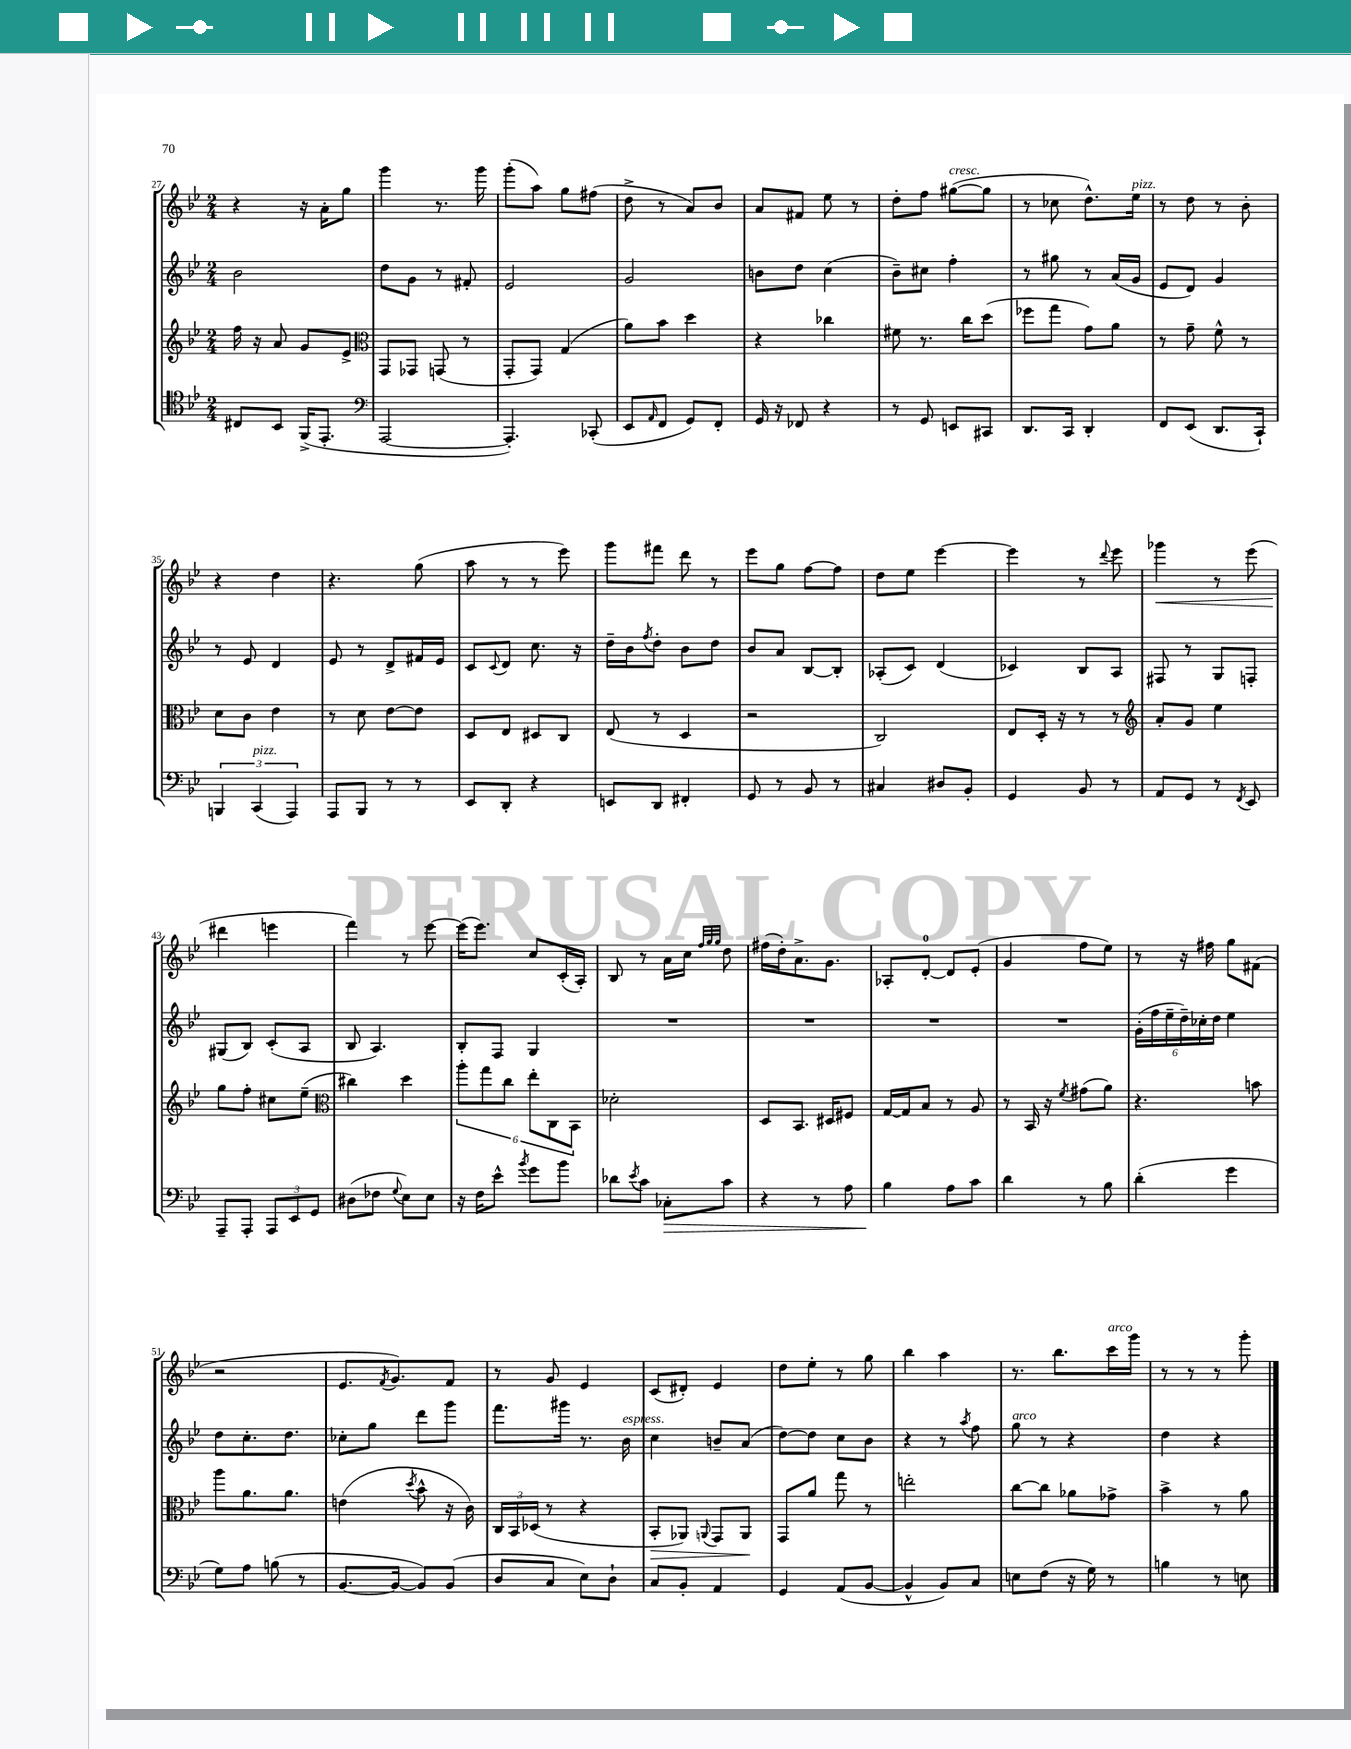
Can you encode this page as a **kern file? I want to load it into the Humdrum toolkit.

**kern	**dynam	**kern	**dynam	**kern	**kern	**dynam
*part4	*part4	*part3	*part3	*part2	*part1	*part1
*staff4	*staff4	*staff3	*staff3	*staff2	*staff1	*staff1
*clefC4	*	*clefG2	*	*clefG2	*clefG2	*
*k[b-e-]	*	*k[b-e-]	*	*k[b-e-]	*k[b-e-]	*
*M2/4	*	*M2/4	*	*M2/4	*M2/4	*
=27	=27	=27	=27	=27	=27	=27
8C#X/L	.	16ff\	.	2b-\	4r	.
.	.	16r	.	.	.	.
8BB-/J	.	8a/	.	.	.	.
(16FF^/KL	.	8g/L	.	.	16r	.
8.EE-'/J	.	.	.	.	16a'\KL	.
.	.	8e-^/J	.	.	8gg\J	.
=28	=28	=28	=28	=28	=28	=28
*clefF4	*	*clefC3	*	*	*	*
[2AAA/	.	8GG/L	.	8dd\L	4ggg\	.
.	.	8GG-X/J	.	8g\J	.	.
.	.	(8GGn/	.	8r	8.r	.
.	.	8r	.	8f#X'/	.	.
.	.	.	.	.	16ggg\	.
=29	=29	=29	=29	=29	=29	=29
4.AAA'/])	.	8GG'/L	.	2e-/	(8ggg'\L	.
.	.	8GG/J)	.	.	8aa\J)	.
.	.	(4G/	.	.	8gg\L	.
(8CC-X'/	.	.	.	.	(8ff#X\J	.
=30	=30	=30	=30	=30	=30	=30
8EE-/L	.	8a\L)	.	2g/	8dd^\	.
16qqAA/	.	.	.	.	.	.
8FF/J	.	8b-\J	.	.	8r	.
8GG/L)	.	4dd\	.	.	8a/L)	.
8FF'/J	.	.	.	.	8b-/J	.
=31	=31	=31	=31	=31	=31	=31
16GG/	.	4r	.	8bn\L	8a/L	.
16r	.	.	.	.	.	.
8FF-X/	.	.	.	8dd\J	8f#X/J	.
4r	.	4cc-X\	.	(4cc\	8ee-\	.
.	.	.	.	.	8r	.
=32	=32	=32	=32	=32	=32	=32
8r	.	8f#X\	.	8b-~\L)	8dd'\L	.
8GG/	.	8.r	.	8cc#X\J	8ff\J	.
!	!	!	!	!	!LO:TX:a:i:t=cresc.	!
8EEn/L	.	.	.	4ff'\	([8gg#X\L	.
.	.	16cc\KL	.	.	.	.
8CC#X/J	.	(8dd\J	.	.	8gg#\J]	.
=33	=33	=33	=33	=33	=33	=33
8.DD/L	.	8ff-X\L	.	8r	8r	.
.	.	8gg\J	.	8gg#X\	8cc-X\	.
16CC/Jk	.	.	.	.	.	.
4DD'/	.	8g\L)	.	8r	8.dd^^\L)	.
.	.	8a\J	.	(16a/LL	.	.
!	!	!	!	!	!LO:TX:a:i:t=pizz.	!
.	.	.	.	16g/JJ	16ee-\Jk	.
=34	=34	=34	=34	=34	=34	=34
8FF/L	.	8r	.	8e-/L	8r	.
(8EE-/J	.	8g~\	.	8d/J)	8dd\	.
8.DD/L	.	8f^^\	.	4g/	8r	.
.	.	8r	.	.	8b-'\	.
16CC`/Jk)	.	.	.	.	.	.
!!LO:LB:g=z
=35	=35	=35	=35	=35	=35	=35
6BBBn/	.	8d\L	.	8r	4r	.
.	.	8c\J	.	8e-/	.	.
!LO:TX:a:i:t=pizz.	!	!	!	!	!	!
(6CC/	.	.	.	.	.	.
.	.	4e-\	.	4d/	4dd\	.
6AAA/)	.	.	.	.	.	.
=36	=36	=36	=36	=36	=36	=36
8AAA/L	.	8r	.	8e-/	4.r	.
8BBB-/J	.	8d\	.	8r	.	.
8r	.	[8e-\L	.	8d^/L	.	.
8r	.	8e-\J]	.	16f#X/L	(8gg\	.
.	.	.	.	16e-/JJ	.	.
=37	=37	=37	=37	=37	=37	=37
8EE-/L	.	8D/L	.	8c/L	8aa\	.
.	.	.	.	8qqc/	.	.
8DD'/J	.	8E-/J	.	8d/J	8r	.
4r	.	8D#X/L	.	8.cc\	8r	.
.	.	8C/J	.	.	8eee-\)	.
.	.	.	.	16r	.	.
=38	=38	=38	=38	=38	=38	=38
8EEn/L	.	(8E-/	.	16dd~\LL	8ggg\L	.
.	.	.	.	16b-\J	.	.
.	.	.	.	8qff/	.	.
8DD/J	.	8r	.	8dd'\J	8fff#X\J	.
4FF#X'/	.	4D/	.	8b-\L	8ddd\	.
.	.	.	.	8dd\J	8r	.
=39	=39	=39	=39	=39	=39	=39
8GG/	.	2r	.	8b-/L	8eee-\L	.
8r	.	.	.	8a/J	8gg\J	.
8BB-/	.	.	.	[8B-/L	[8ff\L	.
8r	.	.	.	8B-'/J]	8ff\J]	.
=40	=40	=40	=40	=40	=40	=40
4C#X/	.	2C/)	.	(8A-X'/L	8dd\L	.
.	.	.	.	8c/J)	8ee-\J	.
8D#X/L	.	.	.	(4d/	[4eee-\	.
8BB-'/J	.	.	.	.	.	.
=41	=41	=41	=41	=41	=41	=41
4GG/	.	8E-/L	.	4c-X/)	4eee-\]	.
.	.	16D'/Jk	.	.	.	.
.	.	16r	.	.	.	.
8BB-/	.	8r	.	8B-/L	8r	.
.	.	.	.	.	8qqddd/	.
8r	.	8r	.	8A/J	8eee-\	.
=42	=42	=42	=42	=42	=42	=42
*	*	*clefG2	*	*	*	*
!	!	!	!	!	!	!LO:HP:b
8AA/L	.	8a'/L	.	8F#X/	4ggg-X\	<
8GG/J	.	8g/J	.	8r	.	.
8r	.	4ee-\	.	8G/L	8r	.
8qFF/	.	.	.	.	.	.
8EE-/	.	.	.	8Fn'/J	(8eee-\	.
!!LO:LB:g=z
=43	=43	=43	=43	=43	=43	=43
8AAA~/L	.	8gg\L	.	(8G#X/L	4ddd#X\	.
8AAA'/J	.	8ff'\J	.	8B-/J)	.	.
12AAA/L	.	8cc#X\L	.	(8c'/L	4eeen\	[
12EE-/	.	.	.	.	.	.
.	.	(8ee-~\J	.	8A/J	.	.
12GG/J	.	.	.	.	.	.
=44	=44	=44	=44	=44	=44	=44
*	*	*clefC3	*	*	*	*
(8D#X\L	.	4cc#X\)	.	8B-/	4fff\)	.
8F-X\J	.	.	.	4.A/)	.	.
8qqG/	.	.	.	.	.	.
8E-\L)	.	4dd\	.	.	8r	.
8E-\J	.	.	.	.	[8eee-\	.
=45	=45	=45	=45	=45	=45	=45
16r	.	12aa'\L	.	8B-'/L	(16eee-\KL]	.
16F\KL	.	.	.	.	8.eee-\J)	.
.	.	12gg\	.	.	.	.
8e-^^\J	.	.	.	8F/J	.	.
.	.	12cc\J	.	.	.	.
8qb-/	.	.	.	.	.	.
8g\L	.	12ee-'\L	.	4G/	8cc/L	.
.	.	12C\	.	.	.	.
8b-\J	.	.	.	.	(16c'/L	.
.	.	12BB-\J	.	.	.	.
.	.	.	.	.	16A'/JJ)	.
=46	=46	=46	=46	=46	=46	=46
8d-X\L	.	2d-X'\	.	2r	8B-/	.
8qe-/	.	.	.	.	.	.
8c\J	.	.	.	.	8r	.
!	!LO:HP:b	!	!	!	!	!
8C-X'\L	>	.	.	.	16a\LL	.
.	.	.	.	.	16cc\JJ	.
.	.	.	.	.	32qqff/LLL	.
.	.	.	.	.	32qqgg/	.
.	.	.	.	.	32qqgg/JJJ	.
8c\J	.	.	.	.	8dd\	.
=47	=47	=47	=47	=47	=47	=47
4r	.	8D/L	.	2r	(16ff#X\LL	.
.	.	.	.	.	16dd'\J)	.
.	.	8.BB-/J	.	.	8.a^\	.
8r	.	.	.	.	.	.
.	.	16D#X/KL	.	.	8.g\J	.
8A\	.	8F#X/J	.	.	.	.
=48	=48	=48	=48	=48	=48	=48
4B-\	.	[16G/LL	.	2r	8A-X'/L	.
.	.	16G/J]	.	.	.	.
.	.	8B-/J	.	.	[8d'/J	.
8A\L	]	8r	.	.	8d/L]	.
8c\J	.	8A/	.	.	(8e-'/J	.
=49	=49	=49	=49	=49	=49	=49
4d\	.	8r	.	2r	4g/	.
.	.	16BB-/	.	.	.	.
.	.	16r	.	.	.	.
.	.	8qf/	.	.	.	.
8r	.	(8g#X\L	.	.	8ff\L	.
8B-\	.	8a\J)	.	.	8ee-\J)	.
=50	=50	=50	=50	=50	=50	=50
(4d'\	.	4.r	.	(24g'\LL	8r	.
.	.	.	.	24ff\	.	.
.	.	.	.	24ee-~\	.	.
.	.	.	.	24dd~\)	16r	.
.	.	.	.	24cc-X'\	.	.
.	.	.	.	.	16ff#X\	.
.	.	.	.	24dd\JJ	.	.
4g\	.	.	.	4ee-\	8gg\L	.
.	.	8bn\	.	.	(8f#X\J	.
!!LO:LB:g=z
=51	=51	=51	=51	=51	=51	=51
8G\L)	.	8aa\L	.	8dd\L	2r	.
8A\J	.	8.a\	.	8.cc'\	.	.
(8Bn\	.	.	.	.	.	.
.	.	8.a\J	.	8.dd\J	.	.
8r	.	.	.	.	.	.
=52	=52	=52	=52	=52	=52	=52
[8.BB-/L	.	(4en\	.	8cc-X'\L	8.e-/L	.
.	.	.	.	8gg\J	.	.
.	.	.	.	.	8qf/	.
16BB-/Jk_	.	.	.	.	8.g/)	.
.	.	8qdd/	.	.	.	.
8BB-/L])	.	8b-^^\	.	8ddd\L	.	.
(8BB-/J	.	16r	.	8ggg\J	8f/J	.
.	.	16c\)	.	.	.	.
=53	=53	=53	=53	=53	=53	=53
8D/L	.	24C/LL	.	8.fff\L	8r	.
.	.	24BB-/	.	.	.	.
.	.	(24D-X/JJ	.	.	.	.
8C/J	.	8r	.	.	8g/	.
.	.	.	.	16ggg#X\Jk	.	.
8E-\L)	.	4r	.	8.r	4e-/	.
8D`\J	.	.	.	.	.	.
!	!	!	!	!LO:TX:a:i:t=espress.	!	!
.	.	.	.	16b-\	.	.
=54	=54	=54	=54	=54	=54	=54
!	!	!	!LO:HP:b	!	!	!
8C/L	.	8BB-'/L	>	4cc\	(8c/L	.
8BB-'/J	.	8AA-X/J)	.	.	8d#X'/J)	.
.	.	8qqAAn/	.	.	.	.
4AA/	.	8GG/L	.	8bn~/L	4e-/	.
.	.	8AA/J	.	(8a/J	.	.
.	.	.	]	.	.	.
=55	=55	=55	=55	=55	=55	=55
4GG/	.	8GG/L	.	[8dd\L)	8dd\L	.
.	.	8a/J	.	8dd\J]	8ee-'\J	.
(8AA/L	.	8gg\	.	8cc\L	8r	.
[8BB-/J	.	8r	.	8b-\J	8gg\	.
=56	=56	=56	=56	=56	=56	=56
4BB-^^/]	.	2een'\	.	4r	4bb-\	.
8BB-/L)	.	.	.	8r	4aa\	.
.	.	.	.	8qaa/	.	.
8C/J	.	.	.	8ff\	.	.
=57	=57	=57	=57	=57	=57	=57
!	!	!	!	!LO:TX:a:i:t=arco	!	!
8En\L	.	[8cc\L	.	8gg\	8.r	.
(8F\J	.	8cc\J]	.	8r	.	.
.	.	.	.	.	8.bb-\L	.
16r	.	8a-X\L	.	4r	.	.
16G\)	.	.	.	.	.	.
!	!	!	!	!	!LO:TX:a:i:t=arco	!
8r	.	8g-X^\J	.	.	16ccc\L	.
.	.	.	.	.	16ggg\JJ	.
=58	=58	=58	=58	=58	=58	=58
4Bn\	.	4b-^\	.	4dd\	8r	.
.	.	.	.	.	8r	.
8r	.	8r	.	4r	8r	.
8En\	.	8a\	.	.	8ggg'\	.
==	==	==	==	==	==	==
*-	*-	*-	*-	*-	*-	*-
